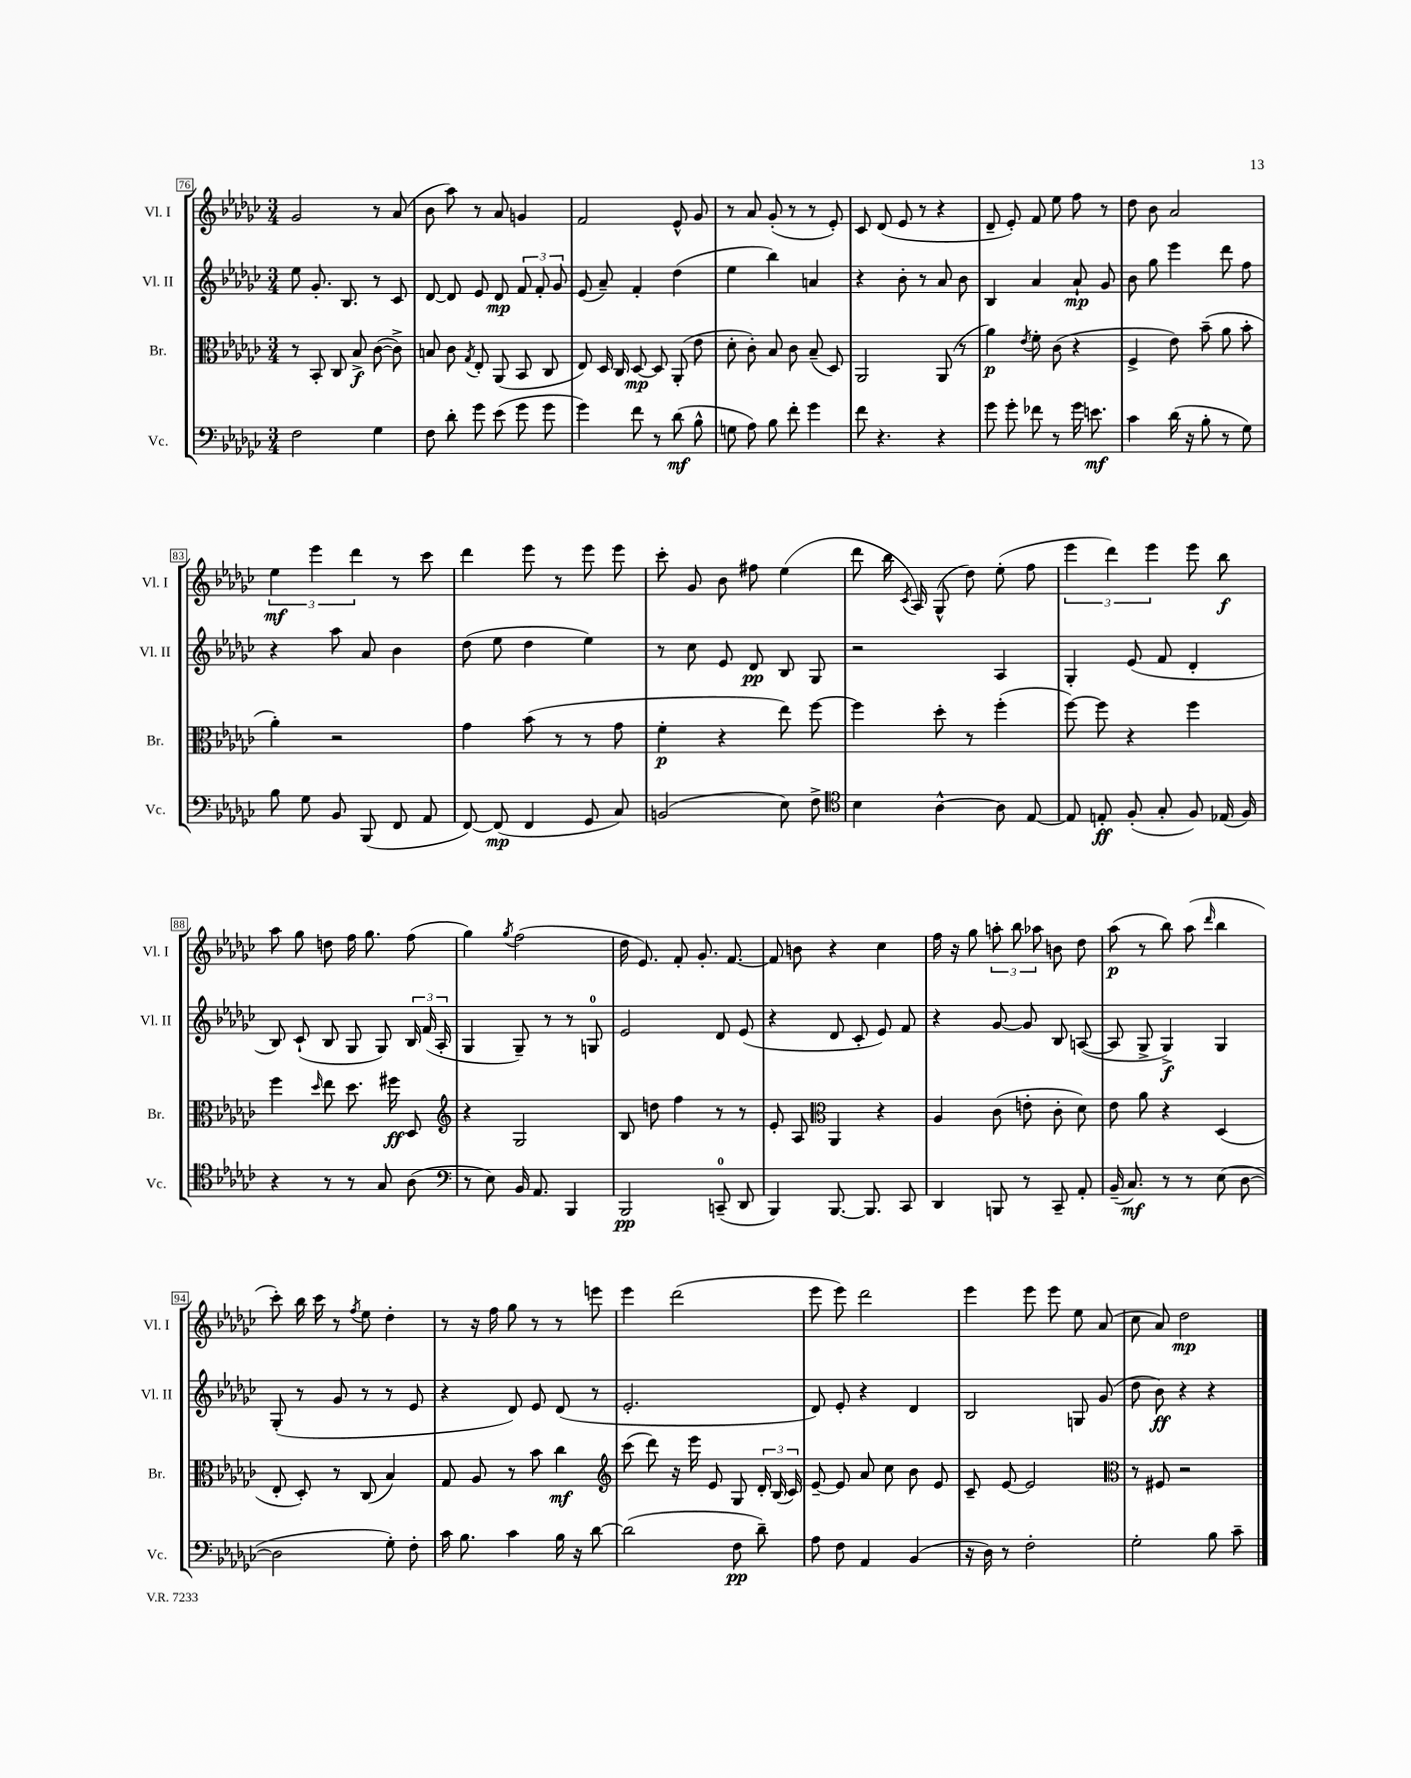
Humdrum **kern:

**kern	**kern	**kern	**kern
*staff4	*staff3	*staff2	*staff1
*clefF4	*clefC3	*clefG2	*clefG2
*k[b-e-a-d-g-c-]	*k[b-e-a-d-g-c-]	*k[b-e-a-d-g-c-]	*k[b-e-a-d-g-c-]
*M3/4	*M3/4	*M3/4	*M3/4
2F\	8r	8ee-\	2g-/
.	8BB-'/	8.g-'/	.
.	8C-/	.	.
.	.	8.B-/	.
.	8B-^/	.	.
4G-\	([8c-\	8r	8r
.	8c-^\])	8c-/	(8a-/
=	=	=	=
8F\	8B/	[8d-/	8b-\
8d-'\	8c-\	8d-/]	8aa-\)
.	8qG-/	.	.
8g-\	8E-'/	8e-/	8r
(8e-\	(8AA-/	8d-/	8a-/
8g-\	8BB-/	12f/	4g/
.	.	12f'/	.
8g-\	8C-/	.	.
.	.	12g-/	.
=	=	=	=
4g-\)	8E-/)	(8e-/	2f/
.	16D-/	8a-~/)	.
.	16C-/	.	.
8f\	[8D-/	4f'/	.
8r	8D-/]	.	.
(8d-\	(8AA-'/	(4dd-\	8e-^^/
8B-^^\	8e-\	.	8g-/
=	=	=	=
8G\	8d-'\	4ee-\	8r
8A-\)	8c-'\)	.	8a-/
8B-\	8B-/	4bb-\)	(8g-'/
8f'\	8c-\	.	8r
4g-\	(8B-~/	4a/	8r
.	8D-/)	.	8e-'/)
=	=	=	=
8f\	2AA-/	4r	8c-/
4.r	.	.	(8d-/
.	.	8b-'\	8e-/
.	.	8r	8r
4r	(8AA-/	8a-/	4r
.	8r	8b-\	.
=	=	=	=
8g-\	4a-\)	4B-/	8d-~/
8g-'\	.	.	8e-'/)
.	8qe-/	.	.
8f-\	8f'\	4a-/	8f/
8r	(8c-\	.	8ee-\
16g-\	4r	8a-`/	8ff\
8.e\	.	.	.
.	.	8g-/	8r
=	=	=	=
4c-\	4F^/	8b-\	8dd-\
.	.	8gg-\	8b-\
(16d-\	8e-\)	4eee-\	2a-/
16r	.	.	.
8B-'\	(8b-~\	.	.
8r	8a-\	8ddd-\	.
8G-\)	8b-'\	8ff\	.
=	=	=	=
8B-\	4a-'\)	4r	6ee-\
8G-\	.	.	.
.	.	.	6eee-\
8BB-/	2r	8aa-\	.
.	.	.	6ddd-\
(8BBB-/	.	8a-/	.
8FF/	.	4b-\	8r
8AA-/	.	.	8ccc-\
=	=	=	=
[8FF/)	4g-\	(8dd-\	4ddd-\
(8FF/]	.	8ee-\	.
4FF/	(8b-\	4dd-\	8eee-\
.	8r	.	8r
8GG-/	8r	4ee-\)	8eee-\
8C-/)	8g-\	.	8eee-\
=	=	=	=
(2BB/	4f'\	8r	8ccc-'\
.	.	8cc-\	8g-/
.	4r	8e-/	8b-\
.	.	8d-/	8ff#\
8E-\)	8ee-\)	8B-/	(4ee-\
8F^\	[8ff\	8G-/	.
=	=	=	=
*clefC4	*	*	*
4B-\	4ff\]	2r	8ddd-\
.	.	.	16bb-\
.	.	.	8qc-/
.	.	.	16A-/)
[4A-^^\	8dd-'\	.	(8G-^^/
.	8r	.	8dd-\)
8A-\]	(4ff'\	4A-/	(8ee-'\
[8E-/	.	.	8ff\
=	=	=	=
8E-/]	[8ff\)	4G-'/	6eee-\
8E'/	8ff\]	.	.
.	.	.	6ddd-\)
(8F'/	4r	(8e-/	.
.	.	.	6eee-\
8G-'/	.	8f/	.
8F/)	4ff\	4d-'/	8eee-\
(16E-/	.	.	8bb-\
16F/)	.	.	.
=	=	=	=
4r	4ff\	8B-/)	8aa-\
.	.	(8c-`/	8gg-\
.	16qqdd-/	.	.
8r	8ee-\	8B-/	8dd\
8r	8.dd-\	8G-/	16ff\
.	.	.	8.gg-\
8G-/	.	8G-/)	.
.	16ff#\	.	.
(8A-\	8D-/	24B-/	(8ff\
.	.	(24f/	.
.	.	24A-'/	.
=	=	=	=
*clefF4	*clefG2	*	*
8r	4r	4G-/	4gg-\)
8E-\)	.	.	.
.	.	.	8qgg-/
16BB-/	2G-/	8G-~/)	(2ff\
8.AA-/	.	.	.
.	.	8r	.
4BBB-/	.	8r	.
.	.	8G/	.
=	=	=	=
2BBB-/	8B-/	2e-/	16dd-\
.	.	.	8.e-/)
.	8dd\	.	.
.	4ff\	.	8f'/
.	.	.	8.g-'/
(8CC~/	8r	8d-/	.
.	.	.	[8.f/
8DD-/	8r	(8e-/	.
=	=	=	=
4BBB-/)	8e-'/	4r	8f/]
.	8A-/	.	8b\
*	*clefC3	*	*
[8.BBB-/	4AA-/	8d-/	4r
.	.	8c-'/	.
8.BBB-/]	.	.	.
.	4r	8e-/)	4cc-\
8CC-/	.	8f/	.
=	=	=	=
4DD-/	4A-/	4r	16ff\
.	.	.	16r
.	.	.	8gg-\
8BBB/	(8c-\	[8g-/	12aa'\
.	.	.	12bb-\
8r	8e'\	8g-/]	.
.	.	.	12aa-\
8CC-~/	8c-'\	8B-/	8b\
8AA-'/	8d-\)	([8A/	8dd-\
=	=	=	=
(16BB-~/	8e-\	8A/]	(8aa-\
8.C-/)	.	.	.
.	8a-\	8G-^/	8r
8r	4r	4G-^/)	8bb-\)
8r	.	.	(8aa-\
.	.	.	16qqddd-/
(8E-\	(4D-/	4G-/	4bb-\
[8D-\	.	.	.
=	=	=	=
2D-\]	8E-'/	(8G-'/	8ccc-'\)
.	8D-'/)	8r	16bb-\
.	.	.	16ccc-\
.	8r	8g-/	8r
.	.	.	8qff/
.	(8C-/	8r	8ee-\
8G-'\)	4B-/)	8r	4dd-'\
8F'\	.	8e-/	.
=	=	=	=
16c-\	8G-/	4r	8r
8.B-\	.	.	.
.	8A-/	.	16r
.	.	.	16ff\
4c-\	8r	8d-/)	8gg-\
.	8b-\	8e-/	8r
16B-\	4cc-\	(8d-/	8r
16r	.	.	.
[8d-\	.	8r	8eee\
=	=	=	=
*	*clefG2	*	*
(2d-\]	(8ccc-\	2.e-'/	4eee-\
.	8ddd-\)	.	.
.	16r	.	(2ddd-\
.	16eee-\	.	.
.	8e-/	.	.
8F\	8G-/	.	.
8d-~\)	24d-'/	.	.
.	(24B-/	.	.
.	24c-/)	.	.
=	=	=	=
8A-\	[8e-~/	8d-/)	8eee-\
8F\	8e-/]	8e-'/	8eee-\)
4AA-/	8a-/	4r	2ddd-\
.	8cc-\	.	.
(4BB-/	8b-\	4d-/	.
.	8e-/	.	.
=	=	=	=
16r	8c-~/	2B-/	4eee-\
16D-\)	.	.	.
8r	[8e-/	.	.
2F'\	2e-/]	.	8eee-\
.	.	.	8eee-\
.	.	8G/	8ee-\
.	.	(8g-/	(8a-/
=	=	=	=
*	*clefC3	*	*
2G-'\	8r	8dd-\	8cc-\
.	8F#/	8b-\)	8a-/)
.	2r	4r	2dd-\
8B-\	.	4r	.
8c-~\	.	.	.
==	==	==	==
*-	*-	*-	*-
